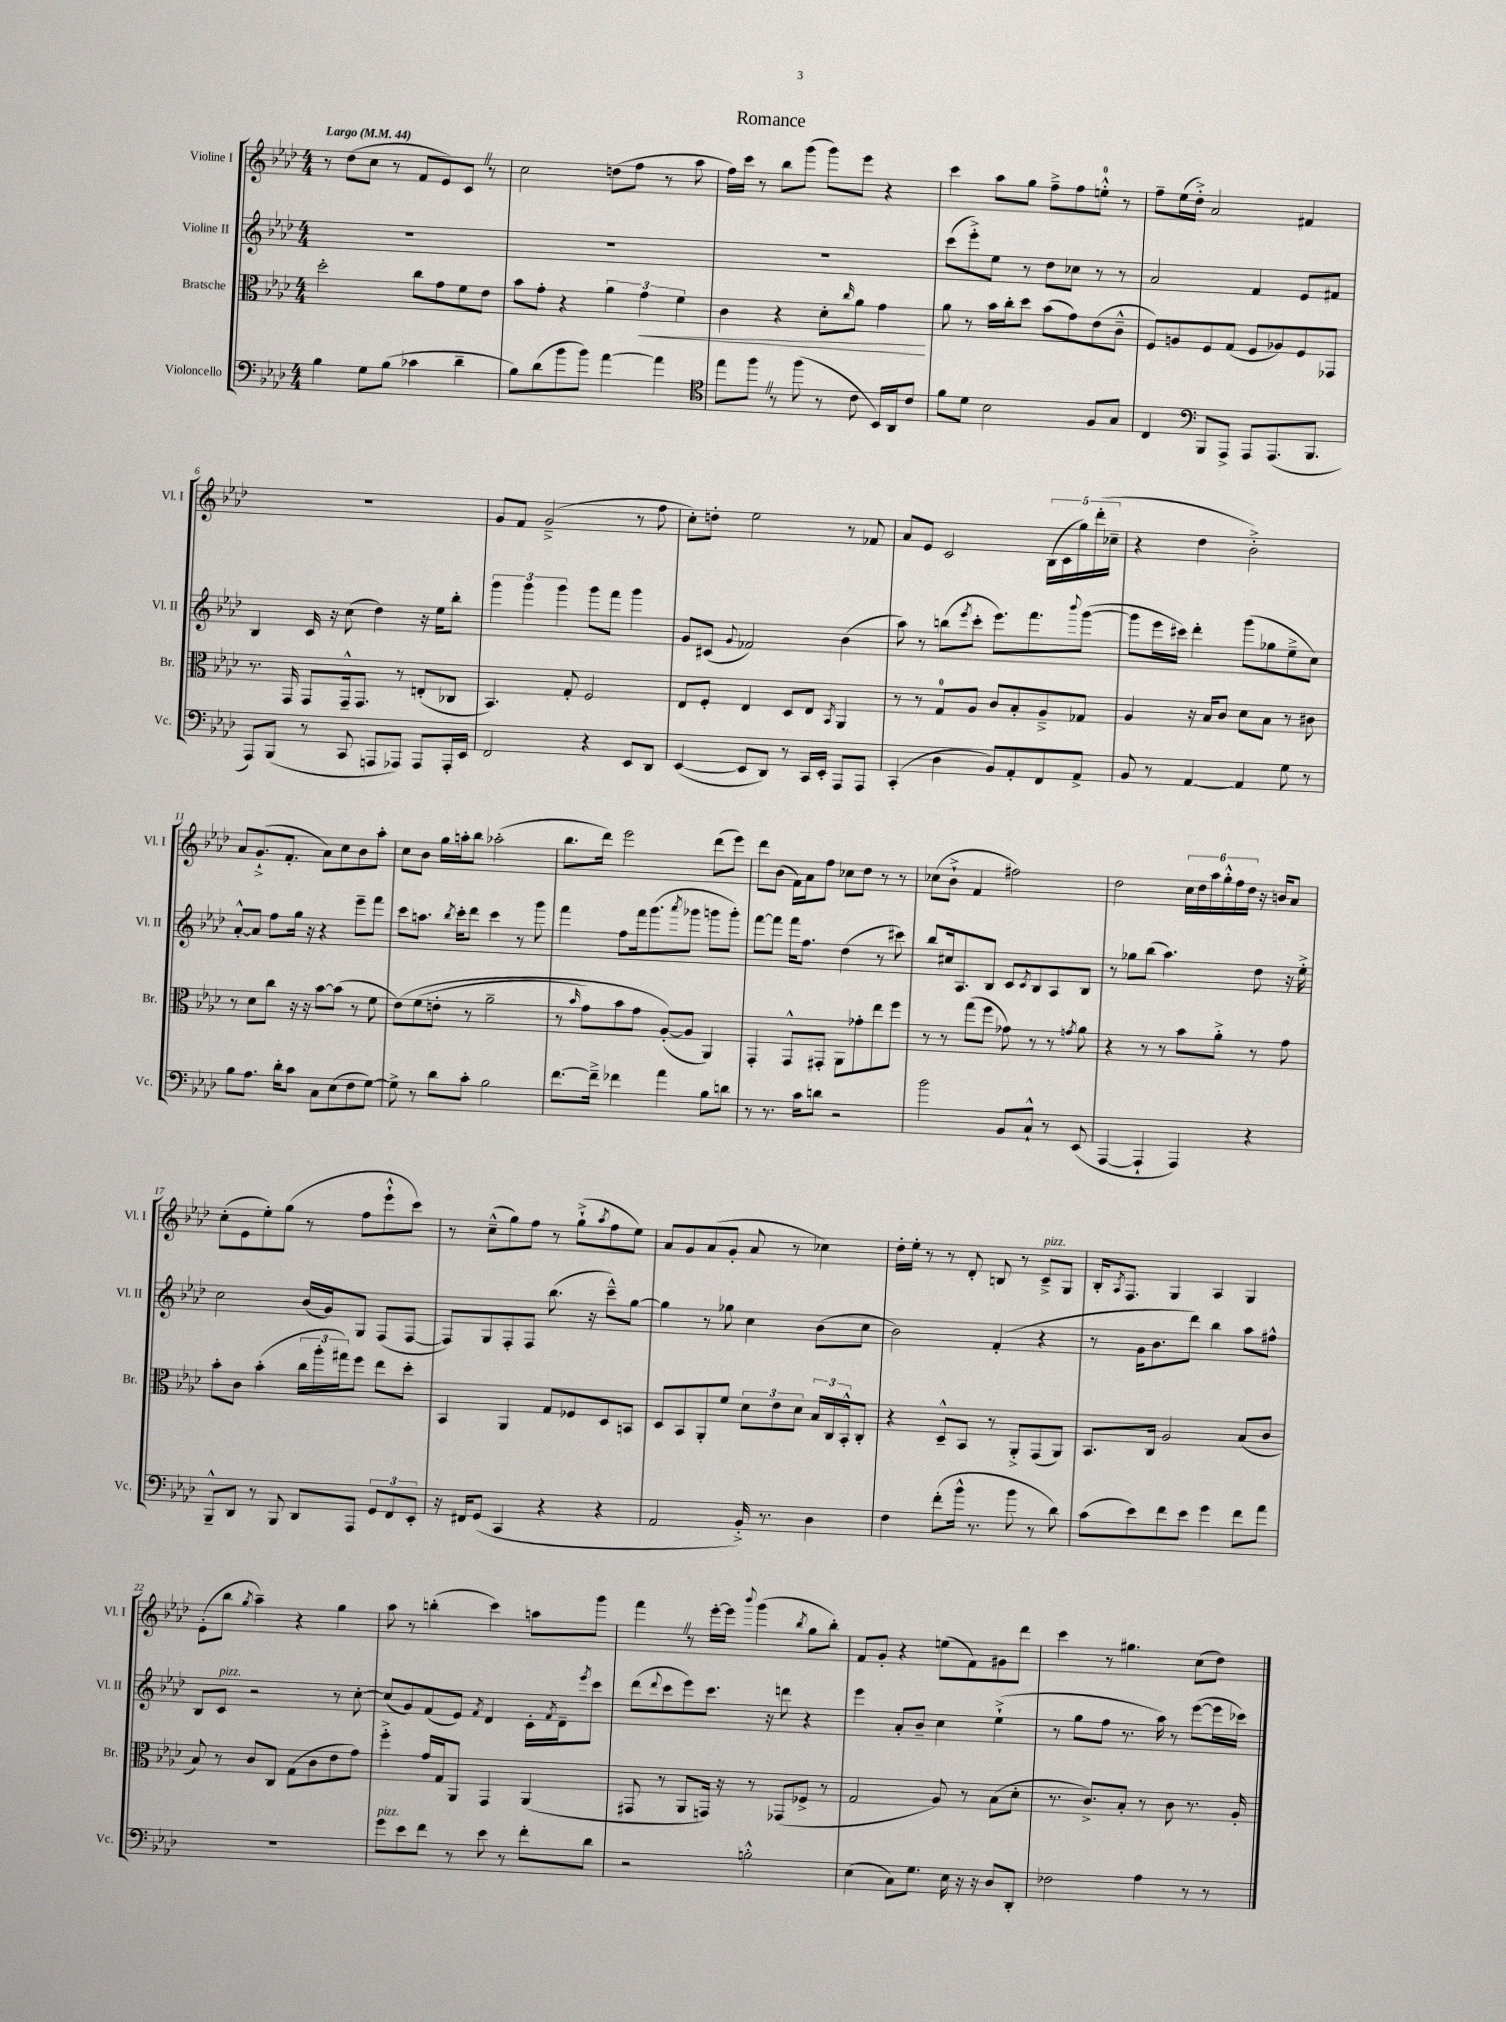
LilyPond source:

\header { title = "Romance" }
<<
\new StaffGroup <<
\new Staff = "s0" \with { instrumentName = "Violine I" shortInstrumentName = "Vl. I" } {
    \clef treble \key aes \major \numericTimeSignature \time 4/4 \tempo "Largo" 4 = 44
    r8 des''8( c''8 r8 f'8 ees'8) c'8 \once \override BreathingSign.text = \markup { \musicglyph "scripts.caesura.straight" } \breathe r8 |
    c''2 d''8( f''8 r8 aes''8 |
    f''16) c'''16 r8 bes''8 g'''8( g'''8) ees'''8 r4 |
    c'''4 aes''8 g''8 f''8---> f''8 e''8-0-.-^ r8 |
    f''8-- ees''16( des''16-.->) aes'2 fis'4 |
    R1 |
    g'8 f'8 g'2--->( r8 f''8 |
    c''8-.) d''8-. ees''2 r8 fes'8 |
    aes'8 ees'8 c'2 \tuplet 5/4 { bes16( c'16 g''16) des'''16-.( ces''16-- } |
    r4 des''4 bes'2-.->) |
    aes'8 g'8.-!->( f'8.-. aes'8) c''8 bes'8 aes''8-. |
    c''8 bes'8 g''16 a''16-. bes''8 aes''2-.( |
    bes''8. des'''16) ees'''2 des'''8( ees'''8) |
    des'''8 bes'8( f'16) aes'16 f''8 ces''8 des''8 r8 r8 |
    ces''8( bes'8-!-> f'4 fis''2) |
    des''2 \tuplet 6/4 { c''16 des''16 aes''16 g''16-.-^ f''16 des''16 } r16 b'16 aes'8 |
    c''8-.( ees'8 ees''8-.) g''8( r8 f''8 ees'''8-!-^ c'''8) |
    r8 c''8---^( g''8) f''8 r8 g''8-!->( \acciaccatura { aes''8 } f''8 ees''8) |
    aes'8 g'8 aes'8( g'8-. aes'8 r8 ces''4) |
    des''16-. ees''16-. r8 r8 des'8-. b8 r8 c'8--->^\markup { \italic "pizz." } g8 |
    bes16-. \acciaccatura { aes8 } f8. g4 aes4 g4 |
    ees'8-.( bes''8 \acciaccatura { g''8 } aes''4--) r4 g''4 |
    aes''8 r8 b''4-.( c'''4) a''8 g'''8 |
    f'''4 \once \override BreathingSign.text = \markup { \musicglyph "scripts.caesura.straight" } \breathe r8 ees'''16~-. ees'''16 \appoggiatura { bes'''8 } g'''4( \acciaccatura { bes''8 } g''8 bes''8-.) |
    f'8 g'8-. r4 e''8( f'8) gis'8 des'''8 |
    c'''4 r8 gis''4. c''8( des''8) \bar "|." |
}
\new Staff = "s1" \with { instrumentName = "Violine II" shortInstrumentName = "Vl. II" } {
    \clef treble \key aes \major \numericTimeSignature \time 4/4
    R1 |
    R1 |
    R1 |
    c'''8( ees'''8-.->) ees''8 r8 des''8 ces''8 r8 r8 |
    aes'2 f'4 ees'8 fis'8 |
    bes4 c'16 r16 c''8( des''4) r16 ees''16 bes''8-. |
    \tuplet 3/2 { g'''4 g'''4 g'''4 } g'''8 f'''8 g'''4 |
    g'8 cis'8( \appoggiatura { g'8 } fes'2) bes'4( |
    aes''8) r8 b''8( \acciaccatura { ees'''8 } c'''8-. ees'''8.) f'''8. \appoggiatura { bes'''8 } g'''8~( |
    g'''8 ees'''16 cis'''16) des'''4-. g'''8( ges''8 ees''8---> c''8) |
    aes'8~-.-^ aes'8 f''8 g''16 r16 r4 ees'''8-- f'''8 |
    c'''8 a''8. \acciaccatura { bes''8 } c'''16-. des'''8 c'''4 r8 g'''8 |
    f'''4 f''8 f'''16 g'''8.( \acciaccatura { aes'''8 } ges'''8 g'''8 g'''8-.) |
    f'''8~ f'''8 f'''16 f''8. des''4( r8 cis'''8) |
    bes''8 cis''16 aes8. bes8 c'8 \acciaccatura { c'8 } bes8 aes8 bes8 |
    r8 ges''8 bes''8( aes''4.) des''8 r16 ees''16-.-> |
    c''2 bes'16( g'16) g8 f8( f8~ |
    f8) g8 f8-. f8 bes''8.( r16 c'''8---^) g''8~ |
    g''4 r8 ges''8 c''4 bes'8( c''8 |
    bes'2) f'4-.( r4 |
    r8 g'16 bes'8. des'''8) bes''4 aes''8 fis''8-^ |
    bes8 c'8^\markup { \italic "pizz." } r2 r8 c''8~-. |
    c''8( g'8) f'8( ees'8) \acciaccatura { f'8 } des'4 c'16-. \acciaccatura { f'8 } des'16-- \acciaccatura { ees'''8 } c'''8 |
    des'''8( \appoggiatura { des'''8 } c'''8 ees'''8) c'''8. r16 d'''8 r4 |
    ees'''4 aes'8-. bes'8-- c''4 ees''4-!->( |
    r8 g''8 f''8 r8. aes''16) r8 ees'''8~( ees'''16 ces'''16) \bar "|." |
}
\new Staff = "s2" \with { instrumentName = "Bratsche" shortInstrumentName = "Br." } {
    \clef alto \key aes \major \numericTimeSignature \time 4/4
    des''2-. c''8 g'8 f'8 ees'8 |
    bes'8 g'8-. r4 \tuplet 3/2 { aes'4 g'4\< f'4 } |
    c'4 r4 des'8-. \grace { c''16 } aes'8 g'4\! |
    aes'8 r8 bes'16 c''16-. des''8 bes'8( g'8) ees'8( c'8---^ |
    f8) a8 f8 g8( f8 aes8) f8 ges,8 |
    r8. g,16 g,8 g,16---^ g,8. r8 e8-.( ces8 |
    bes,4.) g8-. f2 |
    ees8 f8-. ees4 des8 ees8 \acciaccatura { bes,8 } aes,4 |
    r8 r8 g8-0 aes8 c'8 bes8-. aes8---> ges8 |
    aes4 r16 bes16 c'8 des'8 bes8 r8 cis'8 |
    r8 des'8 c''8 r16 r16 bes'8~ bes'8( r8 f'8 |
    ees'8)\( f'8( e'8-. r8 aes'2-- |
    r8 \grace { bes'16 } g'8) bes'8 g'8 aes8~-.(\) aes8 aes,4) |
    g,4-. g,8-^ gis,8-. aes,8 ges'8-. ees''8 f''8 |
    r8 r8 g''8( f''8 ges'8) r8 r8 \acciaccatura { g'8 } aes'8 |
    r4 r8 r8 bes'8 aes'8-.-> r8 g'8 |
    bes'8-. c'8 bes'4-.( \tuplet 3/2 { c''16 aes''16-. gis''16) } f''8 ees''8 des''8-. |
    bes,4 aes,4 g8 fes8 des8 b,8 |
    des8 bes,8 aes,8-. f'8 \tuplet 3/2 { des'8 ees'8 des'8 } \tuplet 3/2 { bes16 c16 bes,16-.-^ } c8-. |
    r4 des8---^ bes,8 r8 aes,8-.-> g,8( aes,8) |
    bes,8. c16 aes2 bes8( c'8 |
    bes8) r8 c'8 c8 g8( c'8 ees'8 g'8) |
    f''4-.-> g'16 g16 aes,8 g,4 aes,4( |
    gis,8 r8 aes,8 g,16) r16 r8 ges,8( fes8-> r8 |
    g2 aes8) r8 bes8( des'8-. |
    r8. c'8.->) bes8-. r8 c'8 r8. aes16-. \bar "|." |
}
\new Staff = "s3" \with { instrumentName = "Violoncello" shortInstrumentName = "Vc." } {
    \clef bass \key aes \major \numericTimeSignature \time 4/4
    bes4 g8 bes8( ces'4 des'4-- |
    bes8) des'8( bes'8 bes'8) aes'4~ aes'4 |
    \clef tenor ees''8 f''8 \once \override BreathingSign.text = \markup { \musicglyph "scripts.caesura.straight" } \breathe r8 f''8( r8 c'8 bes,16) aes,16 c'8 |
    f'8 des'8 bes2 f8 g8 |
    c4 \clef bass bes,,8 aes,,8-> aes,,8 aes,,8.( bes,,8. |
    aes,,8) bes,,8( r8 c,8 a,,8 aes,,8) aes,,8 aes,,16-. ees,16 |
    f,2 r4 ees,8 des,8 |
    ees,4~( ees,8 des,8) r8 c,16 ees,16-. aes,,8 aes,,8 |
    c,4-.( des4 bes,8) aes,8-. f,8 aes,8-> |
    bes,8 r8 aes,4~ aes,4 g8 r8 |
    bes8 aes8. des'16-. c'8 c8 ees8( f8 g8~) |
    g8-> r8 des'8 c'8-. bes2 |
    f'8.~ f'16---> fes'4 aes'4 bes8 d'8 |
    r8 r8. c'16 d'8 r2 |
    bes'2 bes,8 c8-!-^ r8 ees,8( |
    aes,,4~ aes,,4-! aes,,4) r4 |
    bes,,8---^ des,8 r8 bes,,8 des,8 aes,,8 \tuplet 3/2 { g,8 f,8 ees,8-. } |
    r16 fis,16 g,8( c,4 r4 r4 |
    aes,2 bes,16-.->) r8. des4 |
    f4 f'8-.( bes'16-^ r8. bes'8 r8 des'8) |
    c'8( ees'8) f'8 ees'8 g'4 f'8 aes'8 |
    R1 |
    g'8^\markup { \italic "pizz." } ees'8 f'8 r8 ees'8 r8 f'8-. des'8 |
    r2 b2-.-^ |
    ees4( c8) g8. ees16 r16 r16 des8 des,8-. |
    fes2 aes4 r8 r8 \bar "|." |
}
>>
>>
